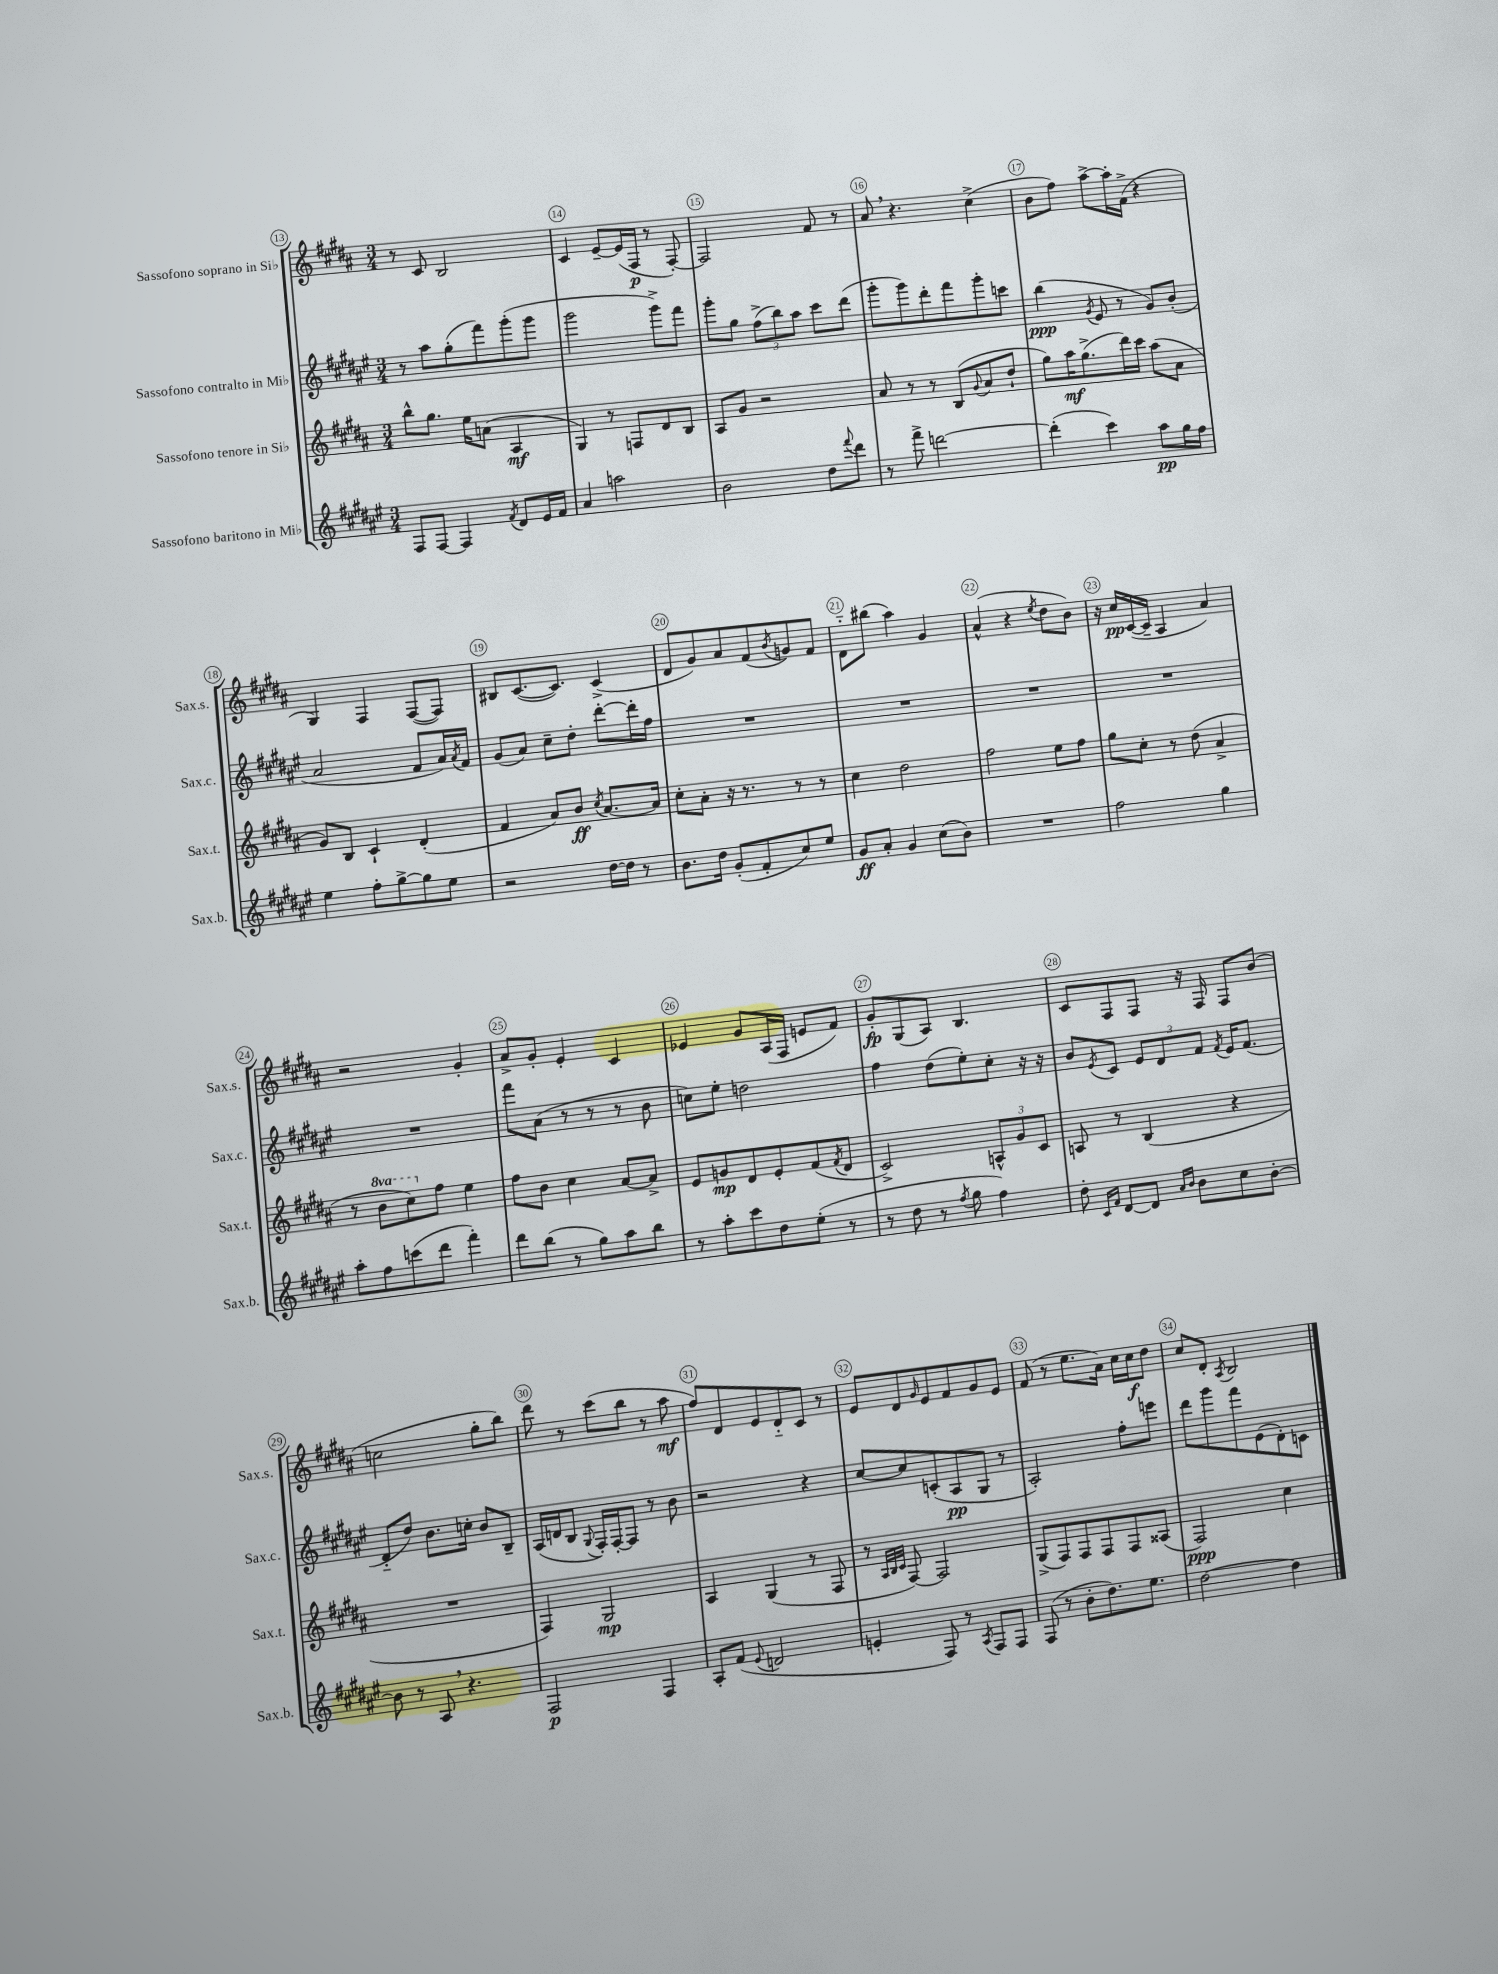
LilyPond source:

<<
\new StaffGroup <<
\new Staff = "s0" \with { instrumentName = "Sassofono soprano in Sib" shortInstrumentName = "Sax.s." } {
    \clef treble \key b \major \numericTimeSignature \time 3/4
    r8 cis'8 b2 |
    cis'4 e'8~-- e'16( fis16\p r8 fis8~-.) |
    fis2 fis'8 r8 |
    ais'8 \breathe r4. cis''4->( |
    b'8 fis''8) ais''8~-> ais''16-. fis'16->( r4 |
    gis4) fis4 fis8~( fis8) |
    bis8 cis'8.~( cis'8.) cis'4->( |
    dis'8 gis'8) ais'8 fis'8( \acciaccatura { b'8 } g'8) fis'8 |
    dis'8-_ bis''8( ais''4) gis'4 |
    ais'4-^( r4 \acciaccatura { e''8 } dis''8 b'8) |
    r16 cis''16\pp cis'16~( cis'16-- ais4 ais'4) |
    r2 gis'4-. |
    ais'8-> gis'8-. e'4-. cis'4 |
    ees'4 gis'8 ais16( fis16 e'8 fis'8) |
    gis'8-.\fp gis8( ais8) b4. |
    cis'8 fis8 fis8 r16 fis16 fis8 b'8( |
    c''2 gis''8-. b''8) |
    dis'''8 r8 cis'''8( b''8 r8 ais''8\mf |
    fis''8) dis'8 e'8 dis'8-_ cis'8 r8 |
    e'8 dis'8 \grace { gis'16 } e'8 fis'8 gis'8 e'8 |
    fis'8( r8 e''8. ais'16) cis''16 cis''16\f dis''8 |
    cis''8 dis'8-. \acciaccatura { ais8 } b2 \bar "|." |
}
\new Staff = "s1" \with { instrumentName = "Sassofono contralto in Mib" shortInstrumentName = "Sax.c." } {
    \clef treble \key fis \major \numericTimeSignature \time 3/4
    r8 ais''8 gis''8-.( fis'''8) gis'''8-.( gis'''8 |
    gis'''2 gis'''8->) fis'''8 |
    gis'''8-. gis''8 \tuplet 3/2 { fis''8->( b''8) ais''8 } cis'''8 dis'''8( |
    gis'''8-. gis'''8) dis'''8-. fis'''8 gis'''8-. c'''8 |
    b''4\ppp( \acciaccatura { gis'8 } eis'8 r8 gis'8) b'8-.( |
    ais'2 fis'8 ais'16) \acciaccatura { ais'8 } fis'16 |
    gis'8( ais'8) cis''8-- dis''8-. dis'''8~-. dis'''16-. fis''16 |
    R2. |
    R2. |
    R2. |
    R2. |
    R2. |
    fis'''8 ais'8( r8 r8 r8 b'8 |
    c''8) eis''8-. d''2 |
    fis''4 dis''8( eis''8-.) cis''8-. r16 r16 |
    b'8 \acciaccatura { eis'8 } cis'8 \tuplet 3/2 { eis'8 dis'8 fis'8 } \acciaccatura { fis'8 } eis'16 fis'8.( |
    dis'8-_ dis''8) b'8. c''16-. b'8 b8-- |
    ais16( d'16 b8 \appoggiatura { gis8 } fis16-.) fis16~-. fis8 r8 b'8 |
    r2 r4 |
    cis''8~ cis''8 c'8-.( ais8\pp gis8 r8 |
    ais2-.) fis''8-. e'''8 |
    dis'''8 gis'''8 fis'''8 eis'8( dis'8-.) c'8 \bar "|." |
}
\new Staff = "s2" \with { instrumentName = "Sassofono tenore in Sib" shortInstrumentName = "Sax.t." } {
    \clef treble \key b \major \numericTimeSignature \time 3/4 \set Staff.ottavationMarkups = #ottavation-simple-ordinals
    b''8-^ gis''8. e''16 a'8( ais4\mf |
    gis4) r8 f8 dis'8 b8 |
    ais8 gis'8 r2 |
    ais'8 r8 r8 b8( \appoggiatura { gis'8 } ais'8 dis''8-! |
    gis''8) ais''16\mf gis''8.->( dis'''16) cis'''16 ais''8( ais'8 |
    gis'8) b8 cis'4-! dis'4-.( |
    fis'4 ais'8) b'8\ff \acciaccatura { cis''8 } ais'8.~ ais'16 |
    cis''8-. ais'8-. r16 r8. r8 r8 |
    cis''4 dis''2 |
    fis''2 e''8 fis''8 |
    gis''8 cis''8-. r8 dis''8( ais'4-> |
    r8 \ottava #1 b''8 cis'''8) \ottava #0 fis''8 e''4 |
    fis''8 b'8 cis''4 ais'8~ ais'8-> |
    e'8 g'8\mp dis'8 e'8-. fis'8( \acciaccatura { fis'8 } dis'8 |
    cis'2->) \tuplet 3/2 { a8-^ gis'8 cis'8 } |
    a8 r8 b4( r4 |
    R2. |
    fis4) gis2\mp |
    ais4 gis4( r8 fis8 |
    r8 \grace { ais32 b32 cis'32 } fis8~) fis2 |
    gis8->( fis8) fis8 fis8 fis8 aisis8( |
    fis2\ppp) cis''4 \bar "|." |
}
\new Staff = "s3" \with { instrumentName = "Sassofono baritono in Mib" shortInstrumentName = "Sax.b." } {
    \clef treble \key fis \major \numericTimeSignature \time 3/4
    fis8 fis8~ fis4 \acciaccatura { fis'8 } dis'8 eis'16 fis'16 |
    ais'4 a''2 |
    b'2 dis''8 \appoggiatura { fis'''8 } dis'''8 |
    r8 fis'''8-> d'''2~ |
    d'''4-.( cis'''4) ais''8\pp gis''16 fis''16 |
    eis''4 fis''8-. gis''8~-> gis''8 eis''8 |
    r2 dis''16~ dis''16 r8 |
    b'8. dis''16 gis'8-.( fis'8-. cis''8) eis''8 |
    gis'8\ff ais'8-. gis'4 cis''8( b'8) |
    R2. |
    fis''2 gis''4 |
    ais''8-. fis''8 c'''8( dis'''8 fis'''4-.) |
    dis'''8 b''8( r8 gis''8) ais''8 b''8 |
    r8 ais''8-. cis'''8 dis''8 eis''8-.( r8 |
    r8 dis''8 r8 \acciaccatura { fis''8 } gis''8 fis''4) |
    dis''8-. \grace { cis'16 fis'16 } dis'8~ dis'8 \grace { ais'16 b'16 } b'8 cis''8 b'8~-. |
    b'8 r8 ais8 \breathe r4. |
    fis2\p fis4 |
    ais8-. fis'8( \appoggiatura { eis'8 } d'2 |
    e'4-. fis8) r8 \acciaccatura { ais8 } fis8 fis8 |
    fis8( r8 b'8-. dis''8.) eis''8. |
    dis''2~ dis''4 \bar "|." |
}
>>
>>
\layout { \context { \Score currentBarNumber = #13 \override BarNumber.break-visibility = ##(#f #t #t) barNumberVisibility = #all-bar-numbers-visible \override BarNumber.stencil = #(make-stencil-circler 0.1 0.3 ly:text-interface::print) } }
